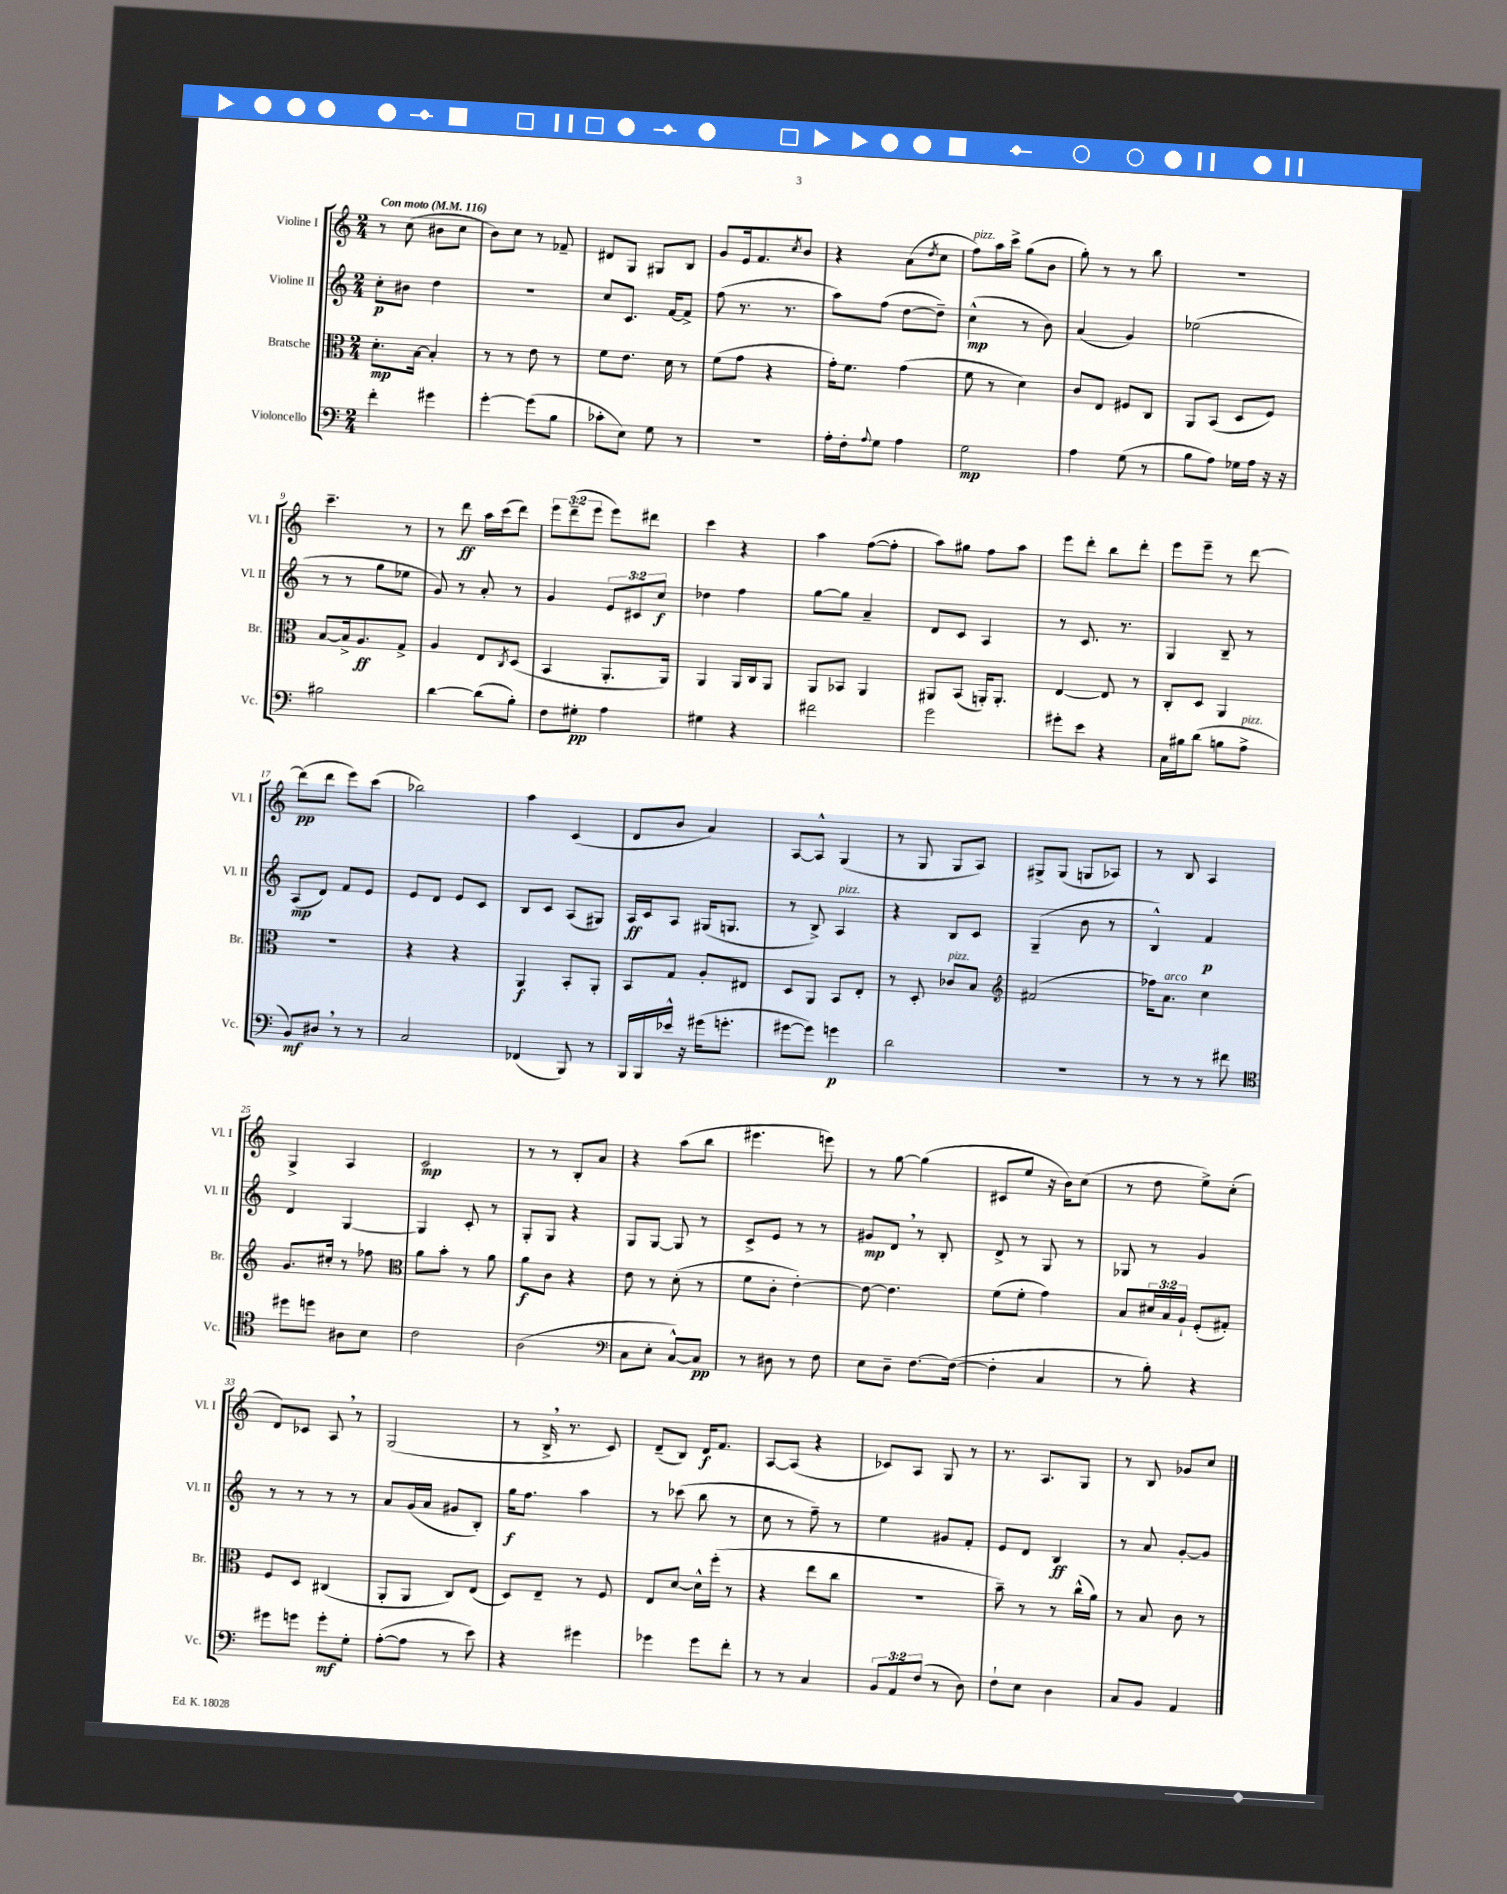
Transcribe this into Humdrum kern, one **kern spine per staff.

**kern	**kern	**kern	**kern
*staff4	*staff3	*staff2	*staff1
*clefF4	*clefC3	*clefG2	*clefG2
*k[]	*k[]	*k[]	*k[]
*M2/4	*M2/4	*M2/4	*M2/4
*MM116	*MM116	*MM116	*MM116
4f'	8.d'	8cc'	8r
.	.	8b#	(8cc
.	[16B	.	.
4g#	4B']	4dd	8b#
.	.	.	8cc
=	=	=	=
[4g'	8r	2r	8b)
.	8r	.	8cc
(8g]	8e	.	8r
8B	8r	.	8f-~
=	=	=	=
8c-'	8f	8cc	8d#
8E)	8.e	8.c	8G
8G	.	.	8G#
.	16d	[16f	.
8r	8r	8f^]	8B
=	=	=	=
2r	(8f	(8ff	8g
.	8g	8.r	16e
.	.	.	8.f
.	4r	.	.
.	.	8.r	.
.	.	.	8qcc
.	.	.	8b
=	=	=	=
16A'	16g')	8aa)	4r
16F'	8.f	.	.
8qqA	.	.	.
8G	.	(8ff	.
4A	(4g	[8dd	(8a
.	.	.	8qdd
.	.	8dd~])	8cc
=	=	=	=
2G	8f	(4cc^^	8ff)
.	8r	.	16aa
.	.	.	16ccc^
.	4d)	8r	(8gg
.	.	8b)	8b
=	=	=	=
4A	8c	(4a	8gg')
.	8E	.	8r
(8G	8F#	4g)	8r
8r	8C	.	8bb
=	=	=	=
8B	8AA	(2ee-	2r
8A)	(8BB	.	.
16G-	8D	.	.
16A	.	.	.
16r	8F)	.	.
16r	.	.	.
=	=	=	=
2B#	[8B	8r	4.ccc~
.	16B^]	8r	.
.	8.A	.	.
.	.	8gg	.
.	8G^	8ee-	8r
=	=	=	=
[4d	4A	8g)	8r
.	.	8r	8ddd
(8d]	8E	8a'	16aa
.	.	.	(16ccc
.	8qC	.	.
8B')	(8D	8r	8ddd)
=	=	=	=
8F	4BB	4g	12eee
.	.	.	(12ddd~
8G#'	.	.	.
.	.	.	12eee
4A	8.AA'	12e	8eee)
.	.	12c#	.
.	.	.	8ddd#
.	.	12cc	.
.	16AA)	.	.
=	=	=	=
4G#	4AA	4dd-	4ccc
4r	16AA	4ff	4r
.	16C	.	.
.	8AA	.	.
=	=	=	=
2f#	8AA	[8gg	4aa
.	8BB-	8gg]	.
.	4AA	4a~	([8ff
.	.	.	8ff']
=	=	=	=
2g	8AA#	8d	8aa)
.	(8BB	8c	8gg#
.	16AA')	4A	8ff
.	8.AA'	.	.
.	.	.	8aa
=	=	=	=
8g#'	[4E	8r	8eee
8e	.	8.c	8ddd'
4r	8E]	.	8bb
.	.	8.r	.
.	8r	.	8ddd'
=	=	=	=
16C	8C'	4G	8eee
16B#	.	.	.
(8d	8D	.	8eee~
8B	4AA	8B~	8r
8A^	.	8r	[8ddd
=	=	=	=
8BB)	2r	(8A	(8ddd]
8D#	.	8d)	8ddd
8r	.	8f	8eee)
8r	.	8e	(8ccc
=	=	=	=
2C	4r	8e	2bb-)
.	.	8d	.
.	4r	8e	.
.	.	8c	.
=	=	=	=
(4FF-	4AA	8B	4aa
.	.	8c	.
8BBB)	8BB'	(8A	(4c
8r	8AA'	8G#)	.
=	=	=	=
16BBB	8BB	16A	8d
16BBB	.	16c	.
16e-^^	8G	8A	8b
16r	.	.	.
(16g#	8A'	(16G#	4a)
8.g'	.	8.G	.
.	8E#	.	.
=	=	=	=
[8g#	8D	8r	[8A
8g#])	8AA	8B^)	8A^^]
4g	8BB	4A	(4G
.	8E'	.	.
=	=	=	=
2d	8r	4r	8r
.	8D'	.	8G
.	8c-	8B	8G
.	8B	8c	8A)
=	=	=	=
*	*clefG2	*	*
2r	(2f#	(4G~	8G#^
.	.	.	(8G#
.	.	8b	8G
.	.	8r	8A-)
=	=	=	=
8r	16ff-)	4B^^)	8r
.	8.a	.	.
8r	.	.	8B
8r	4cc	4f	4A
8f#	.	.	.
=	=	=	=
*clefC4	*	*	*
8dd#	8.g	4d	4G^
8dd	.	.	.
.	16cc#'	.	.
8A#	8r	[4G	4A
8B	8ff-	.	.
=	=	=	=
*	*clefC3	*	*
2c	8a	4G]	2c
.	8b'	.	.
.	8r	8c'	.
.	8a	8r	.
=	=	=	=
(2A	8a	8G'	8r
.	8c	8G	8r
.	4r	4r	8B'
.	.	.	8a
=	=	=	=
*clefF4	*	*	*
8C	8e	8G	4r
8E'	8r	[8G	.
[8C^^)	(8d'	8G]	(8aa
8C]	8r	8r	8bb
=	=	=	=
8r	8f	8c^	4.eee#
8D#	8c'	8e	.
8r	[4e')	8r	.
8F	.	8r	8eee)
=	=	=	=
8E	8e_	8g#	8r
8D~	4.e]	8d	[8gg
[8.F	.	8r	(4gg]
.	.	8B'	.
(16F_	.	.	.
=	=	=	=
4F']	(8f	8d^	8c#
.	8f'	8r	8ee
4C	4g)	8G	16r
.	.	.	16b)
.	.	8r	(8cc
=	=	=	=
8r	8B	8G-	8r
8B')	24d#	8r	8dd
.	24B	.	.
.	24A`	.	.
4r	(8F'	4g	8ee^)
.	8G#')	.	(8cc'
=	=	=	=
8g#	8F	8r	8d)
8g	8D	8r	8c-
8g'	(4C#	8r	8A
8G'	.	8r	8r
=	=	=	=
([8A'	8AA'	8a	(2G
8A]	8AA	(16g	.
.	.	16a	.
8r	8C)	8g#	.
8e)	(8E	8B')	.
=	=	=	=
4r	8D)	16gg	8r
.	.	8.ff	.
.	8E~	.	16B^
.	.	.	8.r
4g#	8r	4aa	.
.	8F	.	8c)
=	=	=	=
4g-	8E	8r	(8d~
.	[8d	(8ccc-	8B)
8g-	16d^^]	8bb	16d
.	(16ff'	.	8.f
8f'	8r	8r	.
=	=	=	=
8r	4r	8cc	[8A
8r	.	8r	(8A]
4C	8ee	8ff~)	4r
.	8cc	8r	.
=	=	=	=
12BB	2r	4ee	8c-)
12AA	.	.	.
.	.	.	8A
(12F	.	.	.
8r	.	8g#	8G
8D)	.	8f'	8r
=	=	=	=
8F`	8b~)	8e	8.r
8E	8r	8d	.
.	.	.	8.A
4D	8r	4B	.
.	(16cc^^	.	8G
.	16a)	.	.
=	=	=	=
8C	8r	8r	8r
8BB	8B	8a	8B
4AA	8c	[8g'	8g-
.	8r	8g]	8cc
==	==	==	==
*-	*-	*-	*-
